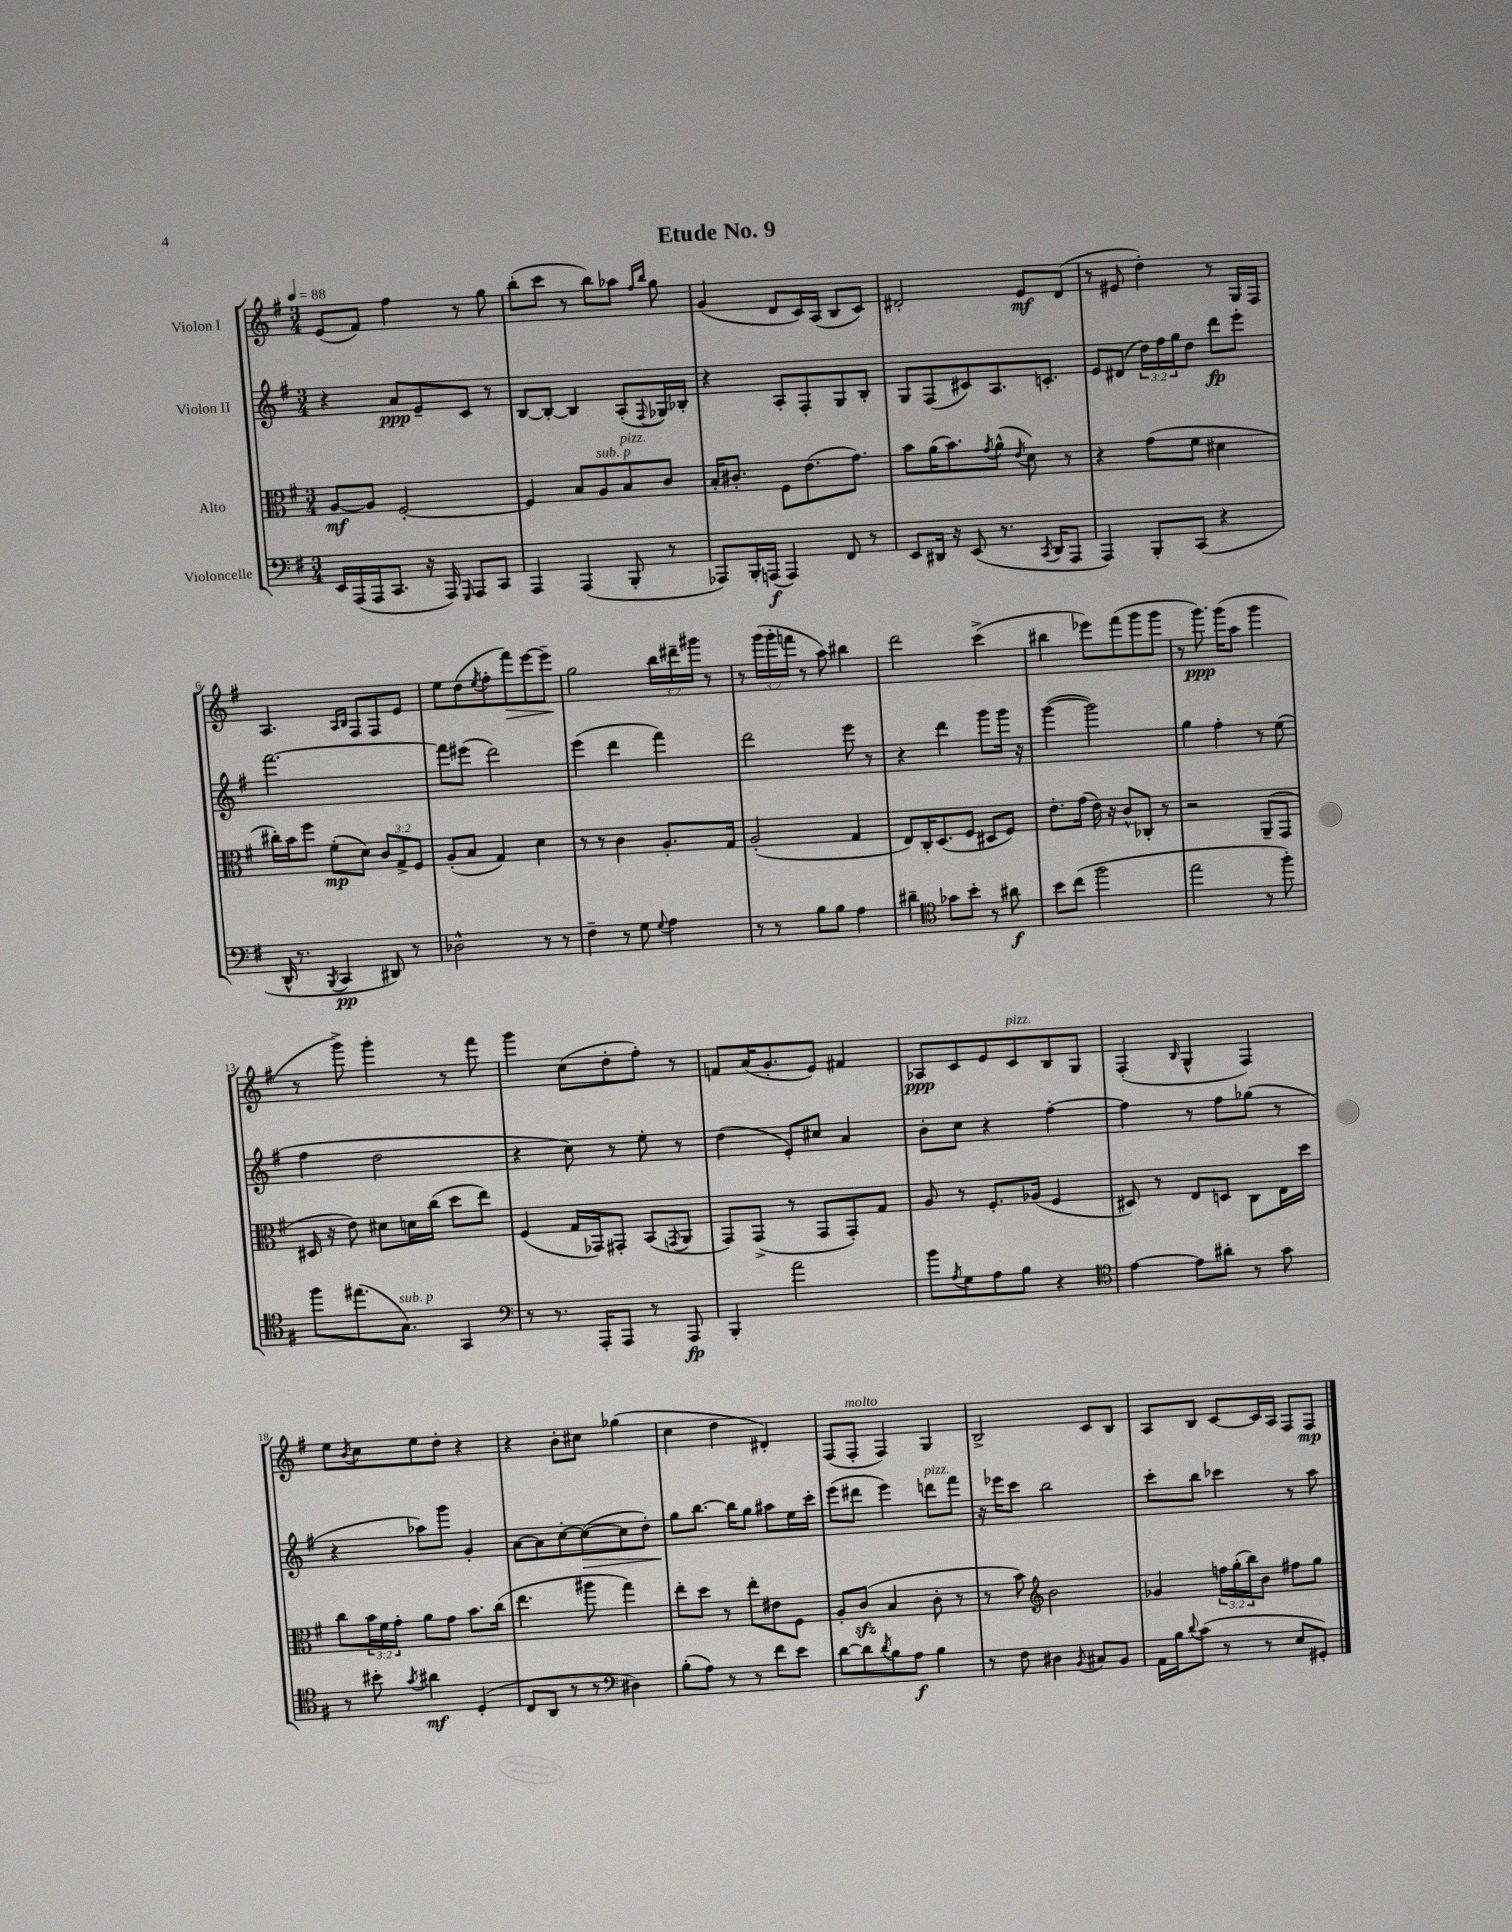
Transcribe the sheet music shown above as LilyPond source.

\header { title = "Etude No. 9" }
<<
\new StaffGroup <<
\new Staff = "s0" \with { instrumentName = "Violon I" } {
    \clef treble \key g \major \numericTimeSignature \time 3/4 \override Staff.TupletNumber.text = #tuplet-number::calc-fraction-text \tempo 4 = 88
    e'8( fis'8) fis''4 r8 g''8 |
    b''8-.( c'''8 r8 b''8) aes''8 \grace { fis''16 b''16 } g''8 |
    g'4( d'8 c'16) a16( b8 c'8) |
    dis'2-. e'8\mf dis'8( |
    r8 eis'8 d''4-.) r8 g16 fis16 |
    a4. \grace { a16 b16 } fis8 fis8 e'8 |
    e''8 d''8( \acciaccatura { e''8 } fis''8-. fis'''8\>) e'''8~ e'''8--\! |
    g''2 \tuplet 3/2 { b''16 dis'''16-- gis'''16 } r8 |
    r8 \tuplet 3/2 { g'''16( g'''16-. f'''16 } r8 a''8) bis''4 |
    d'''2 c'''4->( |
    bis''4 ees'''8) fis'''8( g'''8 g'''8 |
    r8 g'''8.\ppp) g'''16( a''8 g'''4 |
    r8 g'''8->) g'''4-. r8 fis'''8 |
    g'''4 c''8( d''8-. fis''8-.) r8 |
    f'8 a'16( g'8.-. e'8) fis'4 |
    aes8\ppp c'8 e'8 c'8^\markup { \italic "pizz." } b8 g8 |
    fis4-.( \grace { b16 } g4-^ fis4) |
    e''8 \acciaccatura { b'8 } c''8 e''8 d''8-. r4 |
    r4 b'8-. cis''8 ges''4( |
    c''4 d''4 dis'4-.) |
    fis8( fis8-.^\markup { \italic "molto" } fis4) g4 |
    b2-> c'8 b8 |
    a8 b8 c'8~ c'16 a16 fis8 fis8\mp \bar "|." |
}
\new Staff = "s1" \with { instrumentName = "Violon II" } {
    \clef treble \key g \major \numericTimeSignature \time 3/4 \override Staff.TupletNumber.text = #tuplet-number::calc-fraction-text
    r4 a'8\ppp e'8-- c'8 r8 |
    b8~ b8~-. b4 a8-.( \appoggiatura { fis8 } ges16) bes16-. |
    r4 a8-. fis8-. g8 b8-. |
    g8 fis8( cis'8) a8. c'8.-. |
    e'8 dis'8( \tuplet 3/2 { d''16) fis''16 g''16 } d''8 d'''8\fp e'''8-. |
    fis'''2.~ |
    fis'''8 eis'''8( d'''2) |
    e'''4( d'''4 fis'''4) |
    d'''2 e'''8 r8 |
    r4 d'''4 g'''8 g'''16 r16 |
    g'''4~( g'''2) |
    g''4 fis''4-. r8 e''8( |
    fis''4 d''2 |
    r4 c''8) r8 e''8-. r8 |
    d''4( e'8-.) cis''8 a'4 |
    b'8-. c''8 r4 fis''4~-. |
    fis''4 r8 fis''8 ges''8( r8 |
    r4 aes''8) g'''8 g'4-. |
    a'8~ a'8 c''8~-. c''8~\>( c''8 d''8-.) |
    g''8\! b''8.~ b''16 g''8 ais''8 e''16 c'''16-. |
    e'''8( dis'''8 e'''4) d'''8^\markup { \italic "pizz." } fis'''8 |
    r16 ees'''16 c'''8 b''2 |
    c'''8-. b''8 ces'''4 r8 a''8 \bar "|." |
}
\new Staff = "s2" \with { instrumentName = "Alto" } {
    \clef alto \key g \major \numericTimeSignature \time 3/4 \override Staff.TupletNumber.text = #tuplet-number::calc-fraction-text
    a8~\mf a8 fis2~-. |
    fis4 b8 a8^\markup { \italic "sub. p" } b8^\markup { \italic "pizz." } c'8 |
    b16-. cis'8.-. fis8 e'8.( g'8.) |
    b'8 a'16( b'8.) \acciaccatura { g'8 } a'8-^( \acciaccatura { e'8 } d'8) r8 |
    r4 g'8( fis'8 dis'4 |
    cis''16-.) b'16 fis''8 fis'8-.\mp( d'8) \tuplet 3/2 { c'8 g8-> fis8 } |
    a8-.( b8 g4) d'4 |
    r8 r8 c'4 a8.-. g16 |
    a2-.( g4 |
    e8) c16-. d8.( fis8 dis8 fis8) |
    e'8.-. g'16( e'16) r16 c'8-^ ces8-. r8 |
    r2 a,8--( g,8 |
    dis16 r16 e'8) dis'8 d'16 c''16( d''8 e''8) |
    fis4( g16 ges,16) gis,8-. b,8( \acciaccatura { g,8 } a,8 |
    g,8) g,8->( r8 g,8 g,8-.) g8 |
    a8 r8 fis8.-. aes16( fis4 |
    dis8) r8 e8 d8 c8 e16 d''16 |
    c''8 \tuplet 3/2 { b'16 fis'16 g'16-. } a'8 g'8 b'8. c''16( |
    e''4. ais''8 g''4) |
    e''8-. d''8 r8 e''8-. eis'8 fis8 |
    a8-. c'8\sfz( b4 c'8-. r8 |
    r8 b'8) \clef treble b'2 |
    ges'4 \tuplet 3/2 { f''16 g''16-.( b''16) } b'8 fis''8 g''8 \bar "|." |
}
\new Staff = "s3" \with { instrumentName = "Violoncelle" } {
    \clef bass \key g \major \numericTimeSignature \time 3/4
    e,16 a,,16( a,,16 c,8. r16 a,,16) \grace { g,,16 } a,,8 c,8 |
    a,,4 a,,4( b,,8-. r8 |
    aes,,8) b,,16-. a,,16\f( a,,4) fis,8 r8 |
    e,8 dis,16 r16 e,8( r8. \acciaccatura { c,8 } dis,16 a,,8 |
    a,,4) b,,8-. c,8( r4 |
    d,16-^ r8. \acciaccatura { b,,8 } c,4\pp dis,8) r8 |
    des2-^ r8 r8 |
    fis4-- r8 g8 \appoggiatura { g8 } a4 |
    r8 r8 b8 b8 a4 |
    dis'4-- \clef tenor ges'8 b'8-. r8 ais'8\f |
    b'8 c''8( fis''2 |
    e''2 r8 fis''8-.) |
    fis''8 eis''8.( g8.^\markup { \italic "sub. p" }) g,4 |
    \clef bass r8 r8. a,,16-. a,,8 r8 a,,8\fp |
    b,,4-. a'2 |
    b'8 \acciaccatura { a8 } g8 a8 b8 r4 |
    \clef tenor e'4~ e'8 ais'8-. r8 g'8 |
    r8 bis'8-. \acciaccatura { g'8 } ais'4\mf d4-.( |
    c8 a,8 r8 r8 \clef bass dis4) |
    b8-.( a8) r8 r8 fis'8 e'8 |
    d'8~ d'8 \acciaccatura { d'8 } b8 a8\f b4 |
    r8 fis8 dis4 \acciaccatura { b,8 } cis8 b,8 |
    a,16 b16 \appoggiatura { d'8 } c'8( r8 r8 e8 gis,8-.) \bar "|." |
}
>>
>>
